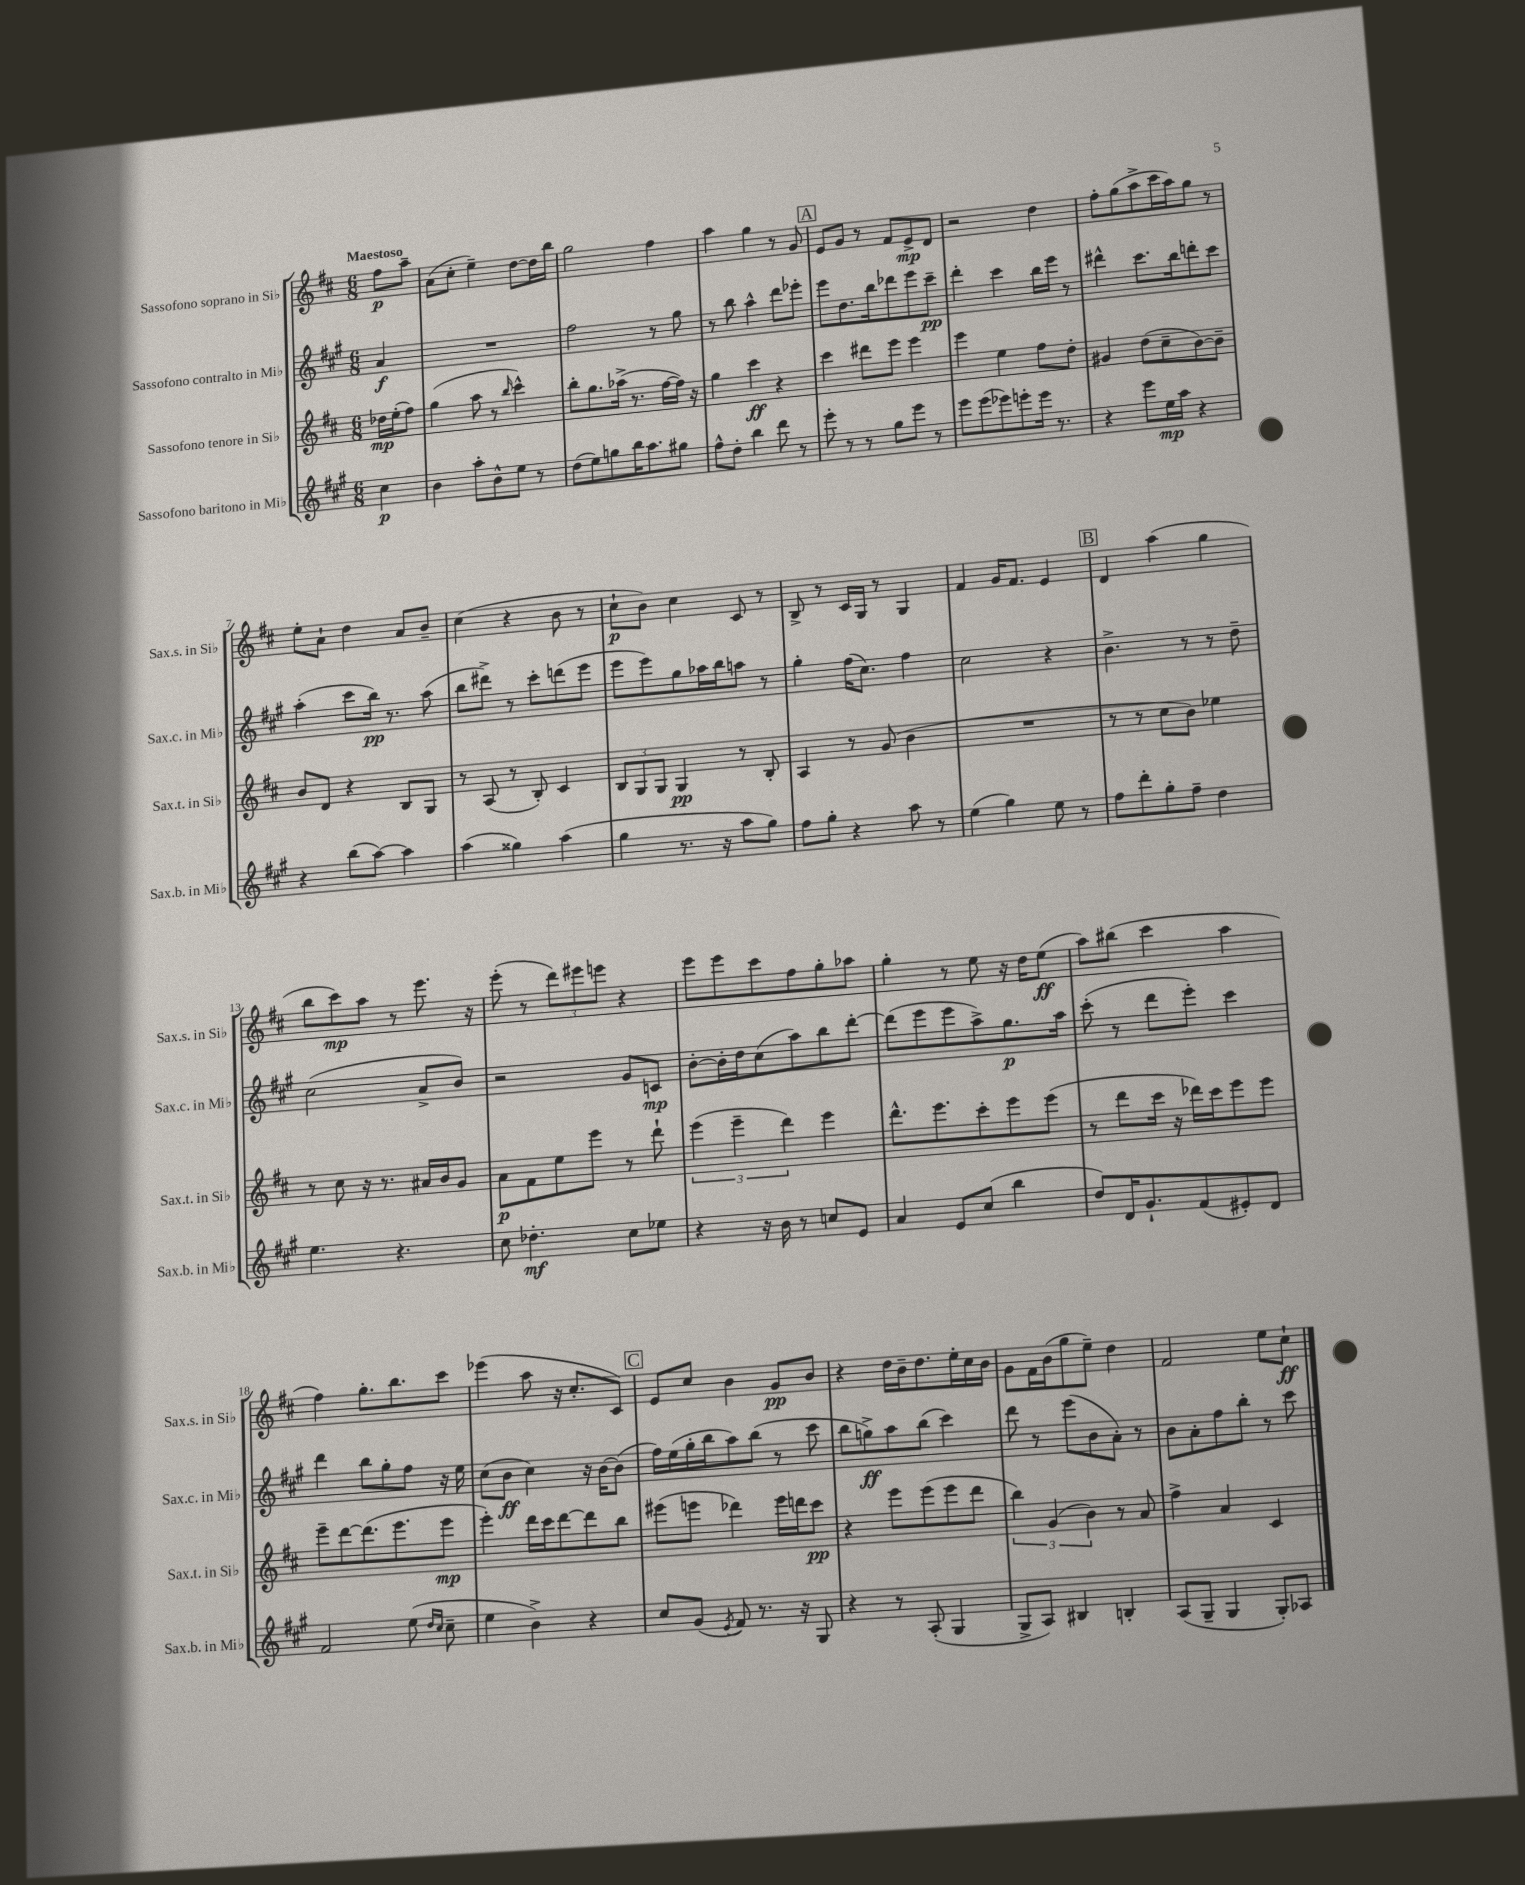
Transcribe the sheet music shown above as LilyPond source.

<<
\new StaffGroup <<
\new Staff = "s0" \with { instrumentName = "Sassofono soprano in Sib" shortInstrumentName = "Sax.s. in Sib" } {
    \clef treble \key d \major \numericTimeSignature \time 6/8 \partial 4 \tempo "Maestoso"
    \autoBeamOff fis''8[\p a''8]-- |
    a'8[( cis''8]-. e''4--) d''8[~ d''16 b''16] |
    g''2 fis''4 |
    a''4 g''4 r8 g'8 |
    \mark \markup { \box "A" } e'8[ g'8] r8 fis'8[ e'8->\mp d'8] |
    r2 d''4 |
    fis''8[-. g''8( a''8-> cis'''16 a''16) g''8] r8 |
    e''8[-. a'8]-! d''4 a'8[ b'8]-- |
    cis''4( r4 b'8 r8 |
    cis''8[-!\p b'8]) cis''4 cis'8 r8 |
    b8-> r8 cis'16[ g16] r8 g4 |
    fis'4 g'16[ fis'8.] e'4 |
    \mark \markup { \box "B" } d'4 a''4( g''4 |
    b''8[ cis'''8\mp) a''8] r8 e'''8. r16 |
    e'''8-.( r8 \tuplet 3/2 { d'''8[) eis'''8 e'''8] } r4 |
    e'''8[ e'''8 cis'''8 fis''8 g''8-. aes''8] |
    g''4-. r8 e''8 r16 d''16[ e''8]\ff( |
    a''8[) bis''8]( cis'''4 a''4 |
    fis''4) g''8.[-. b''8. cis'''8] |
    ees'''4( a''8 r16 cis''8.[-. cis'8]) |
    \mark \markup { \box "C" } e'8[ cis''8] b'4 g'8[\pp b'8] |
    r4 d''16[ b'16-- d''8. e''16-. cis''16 b'16] |
    g'8[ fis'16 b'16( g''8 e''8]--) d''4 |
    fis'2 e''8[ cis''8]-!\ff \bar "|." |
}
\new Staff = "s1" \with { instrumentName = "Sassofono contralto in Mib" shortInstrumentName = "Sax.c. in Mib" } {
    \clef treble \key a \major \numericTimeSignature \time 6/8 \partial 4
    \autoBeamOff a'4\f |
    R2. |
    fis''2 r8 gis''8 |
    r8 b''8 a''4-^ d'''8[ ees'''8]-. |
    \mark \markup { \box "A" } e'''8[ d''8. b''16 des'''8 e'''8 cis'''8]--\pp |
    d'''4-. cis'''4 b''16[ e'''16] r8 |
    dis'''4-^ cis'''8.[ b''16 d'''8-. cis'''8] |
    a''4-.( cis'''8[ b''16]\pp) r8. a''8( |
    b''8[ dis'''8]->) r8 cis'''8[-. d'''8( e'''8] |
    e'''8[ e'''8) gis''8 aes''16 b''16 a''8] r8 |
    gis''4-. fis''16[( cis''8.]) fis''4 |
    cis''2 r4 |
    \mark \markup { \box "B" } b'4.-> r8 r8 d''8-- |
    cis''2( a'8[-> b'8]) |
    r2 gis'8[ c'8]\mp |
    b'8[~-. b'16-. d''16 cis''8( a''8) b''8 d'''8]~-. |
    d'''8[( e'''8 e'''8 a''8->) gis''8.\p a''16] |
    cis'''8-.( r8 d'''8[ e'''8]-.) cis'''4 |
    d'''4 b''8[ gis''8-. fis''8] r16 e''16 |
    cis''8[( b'8]\ff cis''4) r16 b'16[~ b'8]( |
    \mark \markup { \box "C" } fis''16[) e''16( gis''16-. b''16 a''8) b''8]( r8 cis'''8 |
    b''8[ g''8->\ff) a''8 b''8]( cis'''4) |
    d'''8 r8 e'''8[( b'8 a'8]-.) r8 |
    b'8[ a'8-. fis''8 b''8]-. r8 cis'''8 \bar "|." |
}
\new Staff = "s2" \with { instrumentName = "Sassofono tenore in Sib" shortInstrumentName = "Sax.t. in Sib" } {
    \clef treble \key d \major \numericTimeSignature \time 6/8 \partial 4
    \autoBeamOff des''16[\mp e''16-.( fis''8]) |
    g''4( a''8 r8 \grace { b''16 } cis'''4-^) |
    b''8[-. g''8. aes''16]->( r8. fis''16[~ fis''16]) r16 |
    g''4 cis'''4\ff r4 |
    \mark \markup { \box "A" } cis'''4 dis'''8[ e'''8] e'''4 |
    e'''4 e''4 fis''8[ d''8]-. |
    gis'4 d''8[( cis''8-- b'8~) b'8]-- |
    b'8[ d'8] r4 b8[ g8] |
    r8 a8( r8 b8-.) cis'4 |
    \tuplet 3/2 { b8[ g8 g8] } g4\pp r8 b8-. |
    a4 r8 g'8( b'4 |
    R2. |
    \mark \markup { \box "B" } r8 r8 cis''8[ b'8]) ees''4 |
    r8 cis''8 r16 r8. ais'16[ b'16 g'8] |
    a'8[\p fis'8 e''8 e'''8] r8 d'''8-! |
    \tuplet 3/2 { e'''4( e'''4-- d'''4) } e'''4 |
    d'''8.[-^ e'''8. cis'''8-. e'''8 e'''8]( |
    r8 d'''8[ cis'''16] r16 des'''16[) cis'''16 e'''8 e'''8] |
    e'''8[-- d'''8~ d'''8.( e'''8. e'''8]\mp |
    e'''4-.) d'''16[ cis'''16 d'''8~ d'''8 b''8] |
    \mark \markup { \box "C" } eis'''8[( e'''8] des'''4) e'''16[ d'''16 cis'''8]\pp |
    r4 e'''8[ e'''8( e'''8 d'''8] |
    \tuplet 3/2 { b''4) g'4( b'4) } r8 a'8 |
    fis''4-> a'4 cis'4 \bar "|." |
}
\new Staff = "s3" \with { instrumentName = "Sassofono baritono in Mib" shortInstrumentName = "Sax.b. in Mib" } {
    \clef treble \key a \major \numericTimeSignature \time 6/8 \partial 4
    \autoBeamOff cis''4\p |
    b'4 a''8[-. b'8-^ e''8] r8 |
    d''8[( e''8) g''8 b''16 a''8. gis''8] |
    fis''8[-^ d''8]-. b''4 d'''8 r8 |
    \mark \markup { \box "A" } e'''8-. r8 r8 gis''8[ e'''8] r8 |
    e'''8[ e'''8( ees'''8) e'''8-. e'''16] r8. |
    r4 e'''8[ e''16\mp a''16] r4 |
    r4 b''8[( a''8]~) a''4 |
    a''4( gisis''4) a''4( |
    gis''4 r8. r16 a''8[ gis''8]) |
    fis''8[ gis''8]-. r4 a''8 r8 |
    e''4( gis''4) e''8 r8 |
    \mark \markup { \box "B" } fis''8[ d'''8-. gis''8-. fis''8]-- d''4 |
    e''4. r4. |
    cis''8 des''4.-.\mf cis''8[ ees''8] |
    r4 r16 b'16 r8 c''8[ e'8] |
    a'4 e'8[ cis''8]( b''4 |
    d''8[) d'16 gis'8.-! fis'8( eis'8-.) d'8] |
    fis'2 e''8( \grace { d''16[ cis''16] } cis''8-- |
    e''4 b'4->) r4 |
    \mark \markup { \box "C" } cis''8[ gis'8]( \acciaccatura { e'8 } fis'8) r8. r16 gis8 |
    r4 r8 a8-.( gis4 |
    gis8[-> a8]) bis4 b4-. |
    a8[( gis8]-- gis4 gis8[-.) aes8] \bar "|." |
}
>>
>>
